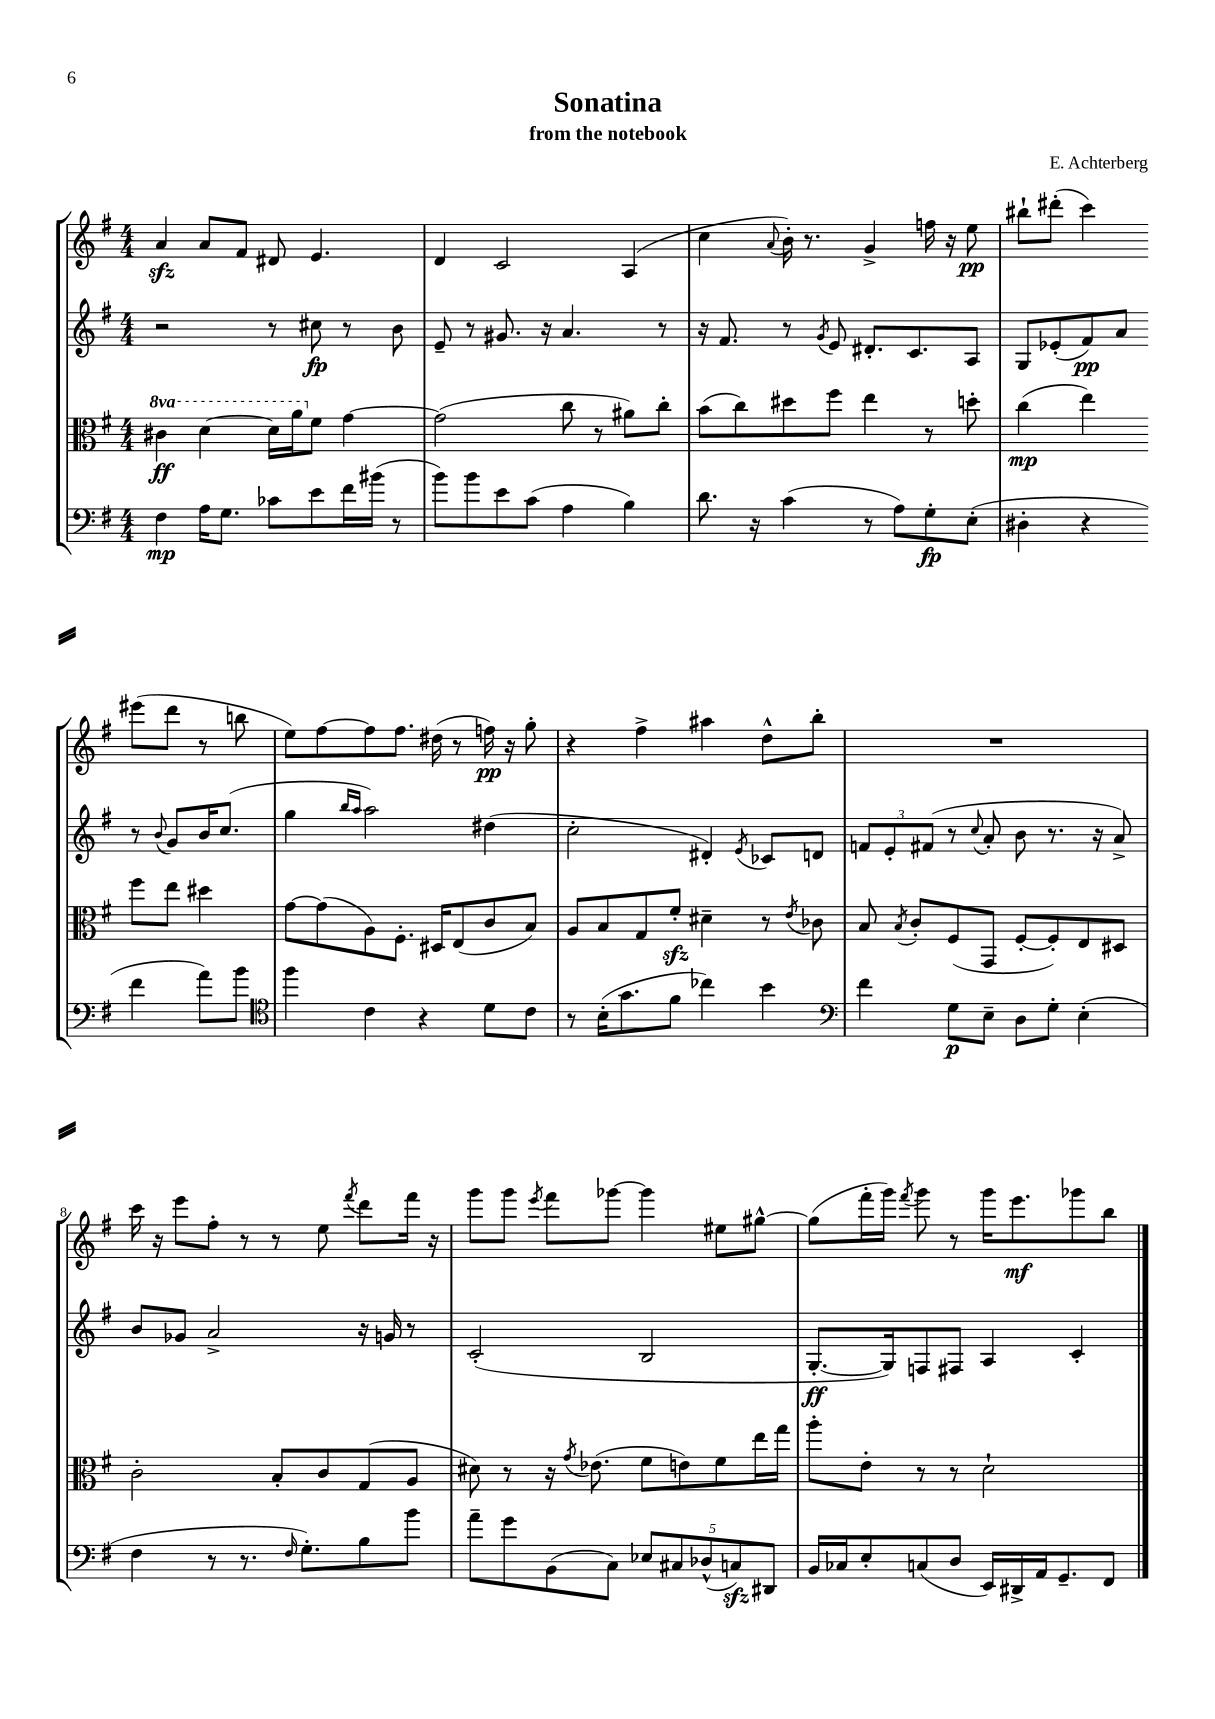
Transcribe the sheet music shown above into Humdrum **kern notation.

**kern	**kern	**kern	**kern
*staff4	*staff3	*staff2	*staff1
*clefF4	*clefC3	*clefG2	*clefG2
*k[f#]	*k[f#]	*k[f#]	*k[f#]
*M4/4	*M4/4	*M4/4	*M4/4
4F#	4cc#	2r	4a
16A	[4dd	.	8a
8.G	.	.	.
.	.	.	8f#
8c-	16dd]	8r	8d#
.	16aa	.	.
8e	8f#	8cc#	4.e
16f#	[4g	8r	.
(16b#	.	.	.
8r	.	8b	.
=	=	=	=
8b)	(2g]	8e~	4d
8b	.	8r	.
8e	.	8.g#	2c
(8c	.	.	.
.	.	16r	.
4A	8cc	4.a	.
.	8r	.	.
4B)	8a#)	.	(4A
.	8cc'	8r	.
=	=	=	=
8.d	(8b	16r	4cc
.	.	8.f#	.
.	8cc)	.	.
16r	.	.	.
.	.	.	8qqa
(4c	8dd#	8r	16b')
.	.	.	8.r
.	.	8qg	.
.	8ff#	8e	.
8r	4ee	8.d#'	4g^
8A)	.	.	.
.	.	8.c	.
8G'	8r	.	16ff
.	.	.	16r
(8E'	8dd'	8A	8ee
=	=	=	=
4D#'	(4cc	8G	8bb#`
.	.	(8e-'	(8ddd#'
4r	4ee)	8f#)	4ccc)
.	.	8a	.
4f#	8ff#	8r	(8eee#
.	.	8qqb	.
.	8ee	8g	8ddd#
8a)	4dd#	16b	8r
.	.	(8.cc	.
8b	.	.	8bb
=	=	=	=
*clefC4	*	*	*
4ff#	[8g	4gg	8ee)
.	(8g]	.	[8ff#
.	.	16qqbb	.
.	.	16qqaa	.
4c	8A)	2aa)	8ff#]
.	8.F#'	.	8.ff#
4r	.	.	.
.	16D#	.	(16dd#
.	(8E	.	8r
8d	8c	(4dd#	16ff)
.	.	.	16r
8c	8B)	.	8gg'
=	=	=	=
8r	8A	2cc'	4r
(16B'	8B	.	.
8.g	.	.	.
.	8G	.	4ff#^
8f#	8f#'	.	.
4cc-)	4d#~	4d#')	4aa#
.	.	8qe	.
4b	8r	8c-	8dd^^
.	8qe	.	.
.	8c-	8d	8bb'
=	=	=	=
*clefF4	*	*	*
4f#	8B	12f	1r
.	.	12e'	.
.	8qB	.	.
.	8c'	.	.
.	.	(12f#	.
8G	(8F#	8r	.
.	.	8qqcc	.
8E~	8GG	8a'	.
8D	[8F#'	8b	.
8G'	8F#'])	8.r	.
(4E'	8E	.	.
.	.	16r	.
.	8D#	8a^)	.
=	=	=	=
4F#	2c'	8b	16ccc
.	.	.	16r
.	.	8g-	8eee
8r	.	2a^	8ff#'
8.r	.	.	8r
.	8B'	.	8r
16qqF#	.	.	.
8.G')	.	.	.
.	8c	.	8ee
.	.	.	8qfff#
8B	(8G	16r	8ddd
.	.	16g	.
8b	8A	8r	16fff#
.	.	.	16r
=	=	=	=
8a~	8d#)	(2c'	8ggg
8g	8r	.	8ggg
.	.	.	8qeee
(8BB	16r	.	8fff#
.	8qg	.	.
.	(8.e-	.	.
8C)	.	.	[8ggg-
10E-	8f#	2B	4ggg-]
10C#	.	.	.
.	8e)	.	.
(10D-^^	.	.	.
.	8f#	.	8ee#
10C)	.	.	.
.	16ee	.	[8gg#^^
10DD#	.	.	.
.	16gg	.	.
=	=	=	=
16BB	8aa'	[8.G'	(8gg#]
16C-	.	.	.
8E'	8e'	.	16fff#'
.	.	16G])	16ggg)
.	.	.	8qfff#
(8C	8r	8F	8ggg
8D	8r	8F#	8r
16EE)	2d`	4A	16ggg
16DD#^	.	.	8.eee
16AA	.	.	.
8.GG~	.	.	.
.	.	4c'	8ggg-
8FF#	.	.	8bb
==	==	==	==
*-	*-	*-	*-
